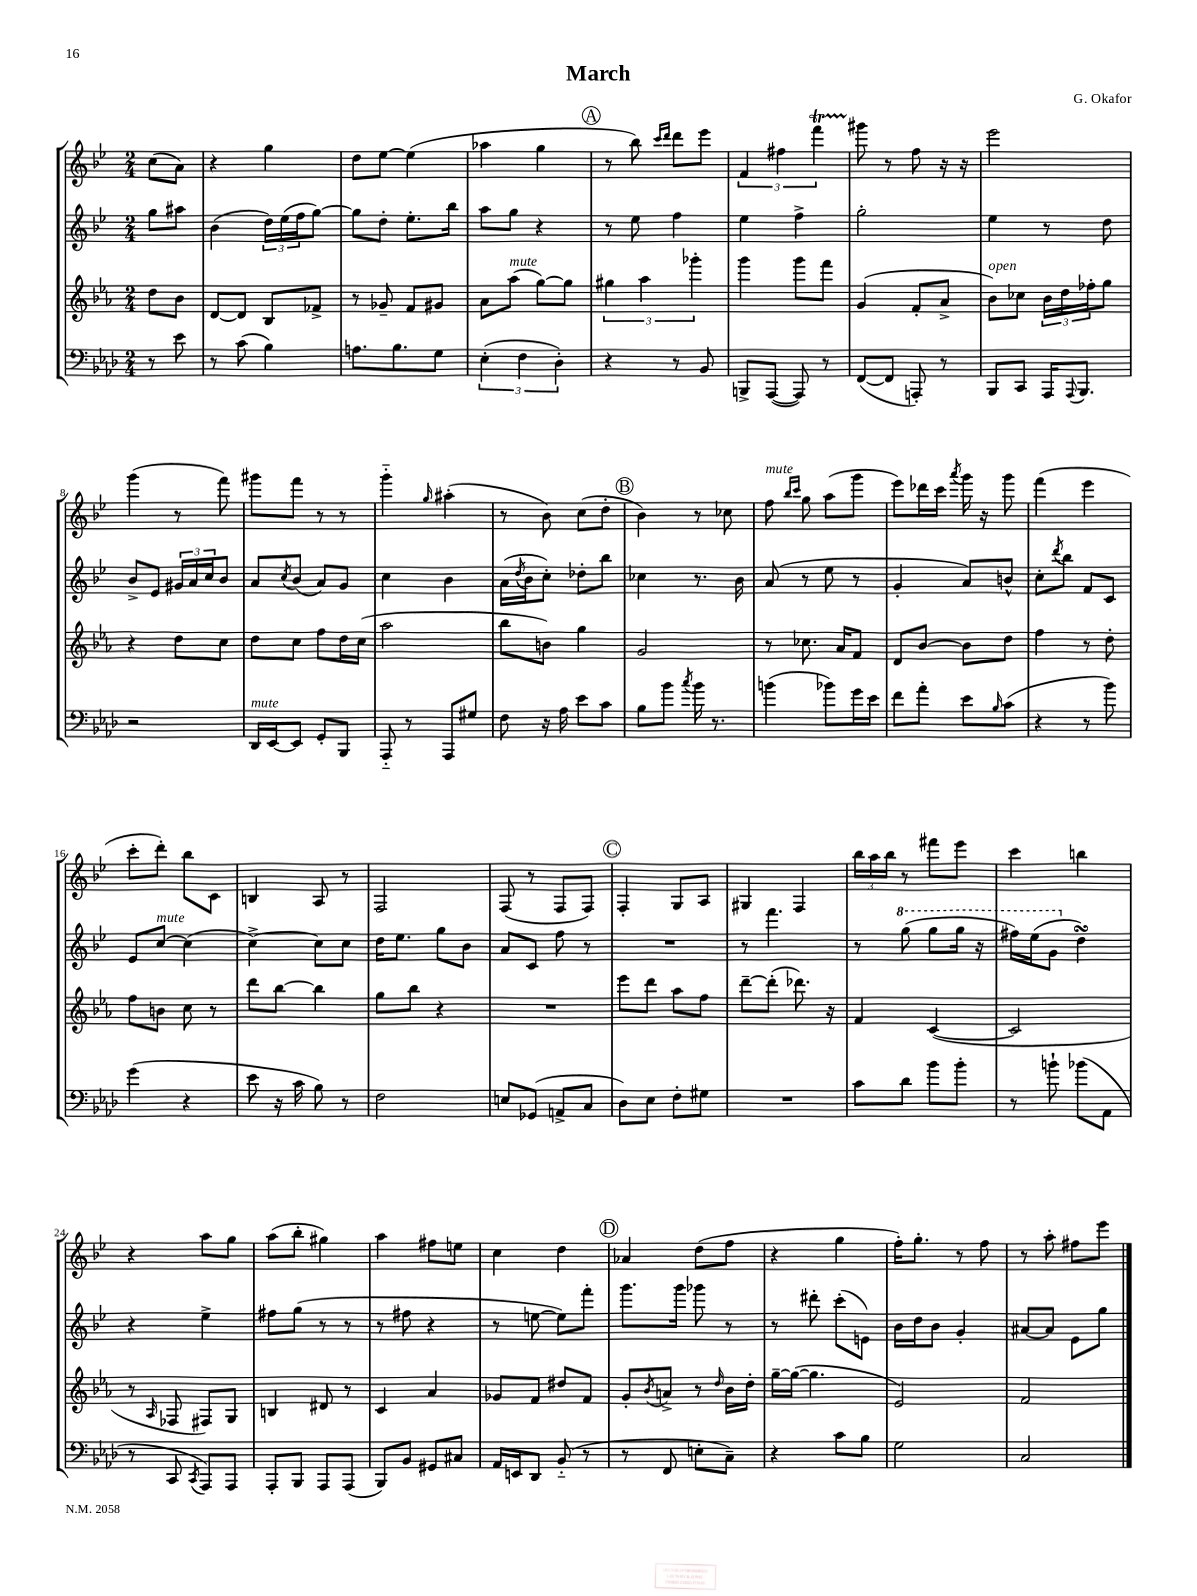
\header { title = "March" composer = "G. Okafor" }
<<
\new StaffGroup <<
\new Staff = "s0" {
    \clef treble \key bes \major \numericTimeSignature \time 2/4 \partial 4
    c''8( a'8) |
    r4 g''4 |
    d''8 ees''8~ ees''4( |
    aes''4 g''4 |
    \mark \markup { \circle "A" } r8 bes''8) \grace { c'''16 d'''16 } d'''8 ees'''8 |
    \tuplet 3/2 { f'4 fis''4 f'''4\startTrillSpan } |
    gis'''8\stopTrillSpan r8 f''8 r16 r16 |
    ees'''2 |
    g'''4( r8 f'''8) |
    gis'''8 f'''8 r8 r8 |
    g'''4-_ \grace { g''16 } ais''4-.( |
    r8 bes'8) c''8( d''8-. |
    \mark \markup { \circle "B" } bes'4) r8 ces''8 |
    f''8^\markup { \italic "mute" } \grace { bes''16 c'''16 } g''8 a''8( g'''8 |
    ees'''8) des'''16 c'''16 \acciaccatura { a'''8 } g'''16 r16 g'''8 |
    f'''4( ees'''4 |
    c'''8-. d'''8-.) bes''8 c'8 |
    b4 a8 r8 |
    f2 |
    f8( r8 f8 f8) |
    \mark \markup { \circle "C" } f4-. g8 a8 |
    gis4 f4 |
    \tuplet 3/2 { bes''16 a''16 bes''16 } r8 fis'''8 ees'''8 |
    c'''4 b''4 |
    r4 a''8 g''8 |
    a''8( bes''8-. gis''4) |
    a''4 fis''8 e''8 |
    c''4 d''4 |
    \mark \markup { \circle "D" } aes'4 d''8( f''8 |
    r4 g''4 |
    f''16-.) g''8.-. r8 f''8 |
    r8 a''8-. fis''8 ees'''8 \bar "|." |
}
\new Staff = "s1" {
    \clef treble \key bes \major \numericTimeSignature \time 2/4 \partial 4
    g''8 ais''8 |
    bes'4( \tuplet 3/2 { d''16) ees''16( f''16 } g''8~) |
    g''8 d''8-. ees''8.-. bes''16 |
    a''8 g''8 r4 |
    \mark \markup { \circle "A" } r8 ees''8 f''4 |
    ees''4 f''4-> |
    g''2-. |
    ees''4 r8 d''8 |
    bes'8-> ees'8 \tuplet 3/2 { gis'16 a'16 c''16 } bes'8 |
    a'8 \acciaccatura { c''8 } bes'8( a'8) g'8 |
    c''4 bes'4 |
    a'16( \acciaccatura { d''8 } bes'16 c''8-.) des''8-. bes''8 |
    \mark \markup { \circle "B" } ces''4 r8. bes'16 |
    a'8( r8 ees''8 r8 |
    g'4-. a'8) b'8-^ |
    c''8-. \acciaccatura { d'''8 } bes''8 f'8 c'8 |
    ees'8 c''8~^\markup { \italic "mute" } c''4( |
    c''4~->) c''8 c''8 |
    d''16 ees''8. g''8 bes'8 |
    a'8 c'8 f''8 r8 |
    \mark \markup { \circle "C" } R2 |
    r8 f'''4. |
    r8 \ottava #1 g'''8( g'''8 g'''16 r16 |
    fis'''16) ees'''16( g''8 \ottava #0 d''4\turn) |
    r4 ees''4-> |
    fis''8 g''8( r8 r8 |
    r8 fis''8 r4 |
    r8 e''8~ e''8) f'''8-. |
    \mark \markup { \circle "D" } g'''8. g'''16 ges'''8 r8 |
    r8 dis'''8-. c'''8-.( e'8) |
    bes'16 d''16 bes'8 g'4-. |
    ais'8~ ais'8 ees'8 g''8 \bar "|." |
}
\new Staff = "s2" {
    \clef treble \key ees \major \numericTimeSignature \time 2/4 \partial 4
    d''8 bes'8 |
    d'8~ d'8 bes8 fes'8-> |
    r8 ges'8-- f'8 gis'8 |
    aes'8 aes''8^\markup { \italic "mute" }( g''8~) g''8 |
    \mark \markup { \circle "A" } \tuplet 3/2 { gis''4 aes''4 ges'''4-. } |
    g'''4 g'''8 f'''8 |
    g'4( f'8-. aes'8-> |
    bes'8^\markup { \italic "open" }) ces''8 \tuplet 3/2 { bes'16 d''16 fes''16-. } g''8 |
    r4 d''8 c''8 |
    d''8 c''8 f''8 d''16 c''16( |
    aes''2 |
    bes''8 b'8) g''4 |
    \mark \markup { \circle "B" } g'2 |
    r8 ces''8. aes'16 f'8 |
    d'8 bes'8~ bes'8 d''8 |
    f''4 r8 d''8-. |
    f''8 b'8 c''8 r8 |
    d'''8 bes''8~ bes''4 |
    g''8 bes''8 r4 |
    R2 |
    \mark \markup { \circle "C" } ees'''8 d'''8 aes''8 f''8 |
    d'''8~-- d'''8-.( des'''8.) r16 |
    f'4 c'4~( |
    c'2 |
    r8 \grace { aes16 } fes8 fis8) g8 |
    b4 dis'8 r8 |
    c'4 aes'4 |
    ges'8 f'8 dis''8 f'8 |
    \mark \markup { \circle "D" } g'8-. \acciaccatura { bes'8 } a'8-> r8 \grace { d''16 } bes'16 d''16-. |
    g''16~-- g''16~( g''4. |
    ees'2) |
    f'2 \bar "|." |
}
\new Staff = "s3" {
    \clef bass \key aes \major \numericTimeSignature \time 2/4 \partial 4
    r8 ees'8 |
    r8 c'8( bes4) |
    a8. bes8. g8 |
    \tuplet 3/2 { ees4-.( f4 des4-.) } |
    \mark \markup { \circle "A" } r4 r8 bes,8 |
    b,,8-> aes,,8~( aes,,8) r8 |
    f,8~( f,8 a,,8-.) r8 |
    bes,,8 c,8 aes,,16 \appoggiatura { aes,,8 } bes,,8. |
    r2 |
    des,16^\markup { \italic "mute" } ees,16~ ees,8 g,8-. bes,,8 |
    aes,,8-_ r8 aes,,8 gis8 |
    f8 r16 aes16 ees'8 c'8 |
    \mark \markup { \circle "B" } bes8 bes'8 \acciaccatura { c''8 } bes'16 r8. |
    b'4( bes'8) g'16 ees'16 |
    f'8 aes'8-. ees'8 \grace { bes16 } c'8( |
    r4 r8 bes'8) |
    g'4( r4 |
    ees'8 r16 c'16 bes8) r8 |
    f2 |
    e8 ges,8( a,8-> c8 |
    \mark \markup { \circle "C" } des8) ees8 f8-. gis8 |
    R2 |
    c'8 des'8 bes'8 bes'8-. |
    r8 b'8-! bes'8( aes,8 |
    r8 c,8 \acciaccatura { c,8 } aes,,8) aes,,8 |
    aes,,8-. bes,,8 aes,,8 aes,,8( |
    bes,,8) bes,8 gis,8 cis8 |
    aes,16 e,16 des,8 bes,8-_( r8 |
    \mark \markup { \circle "D" } r8 f,8 e8-. c8--) |
    r4 c'8 bes8 |
    g2 |
    c2 \bar "|." |
}
>>
>>
